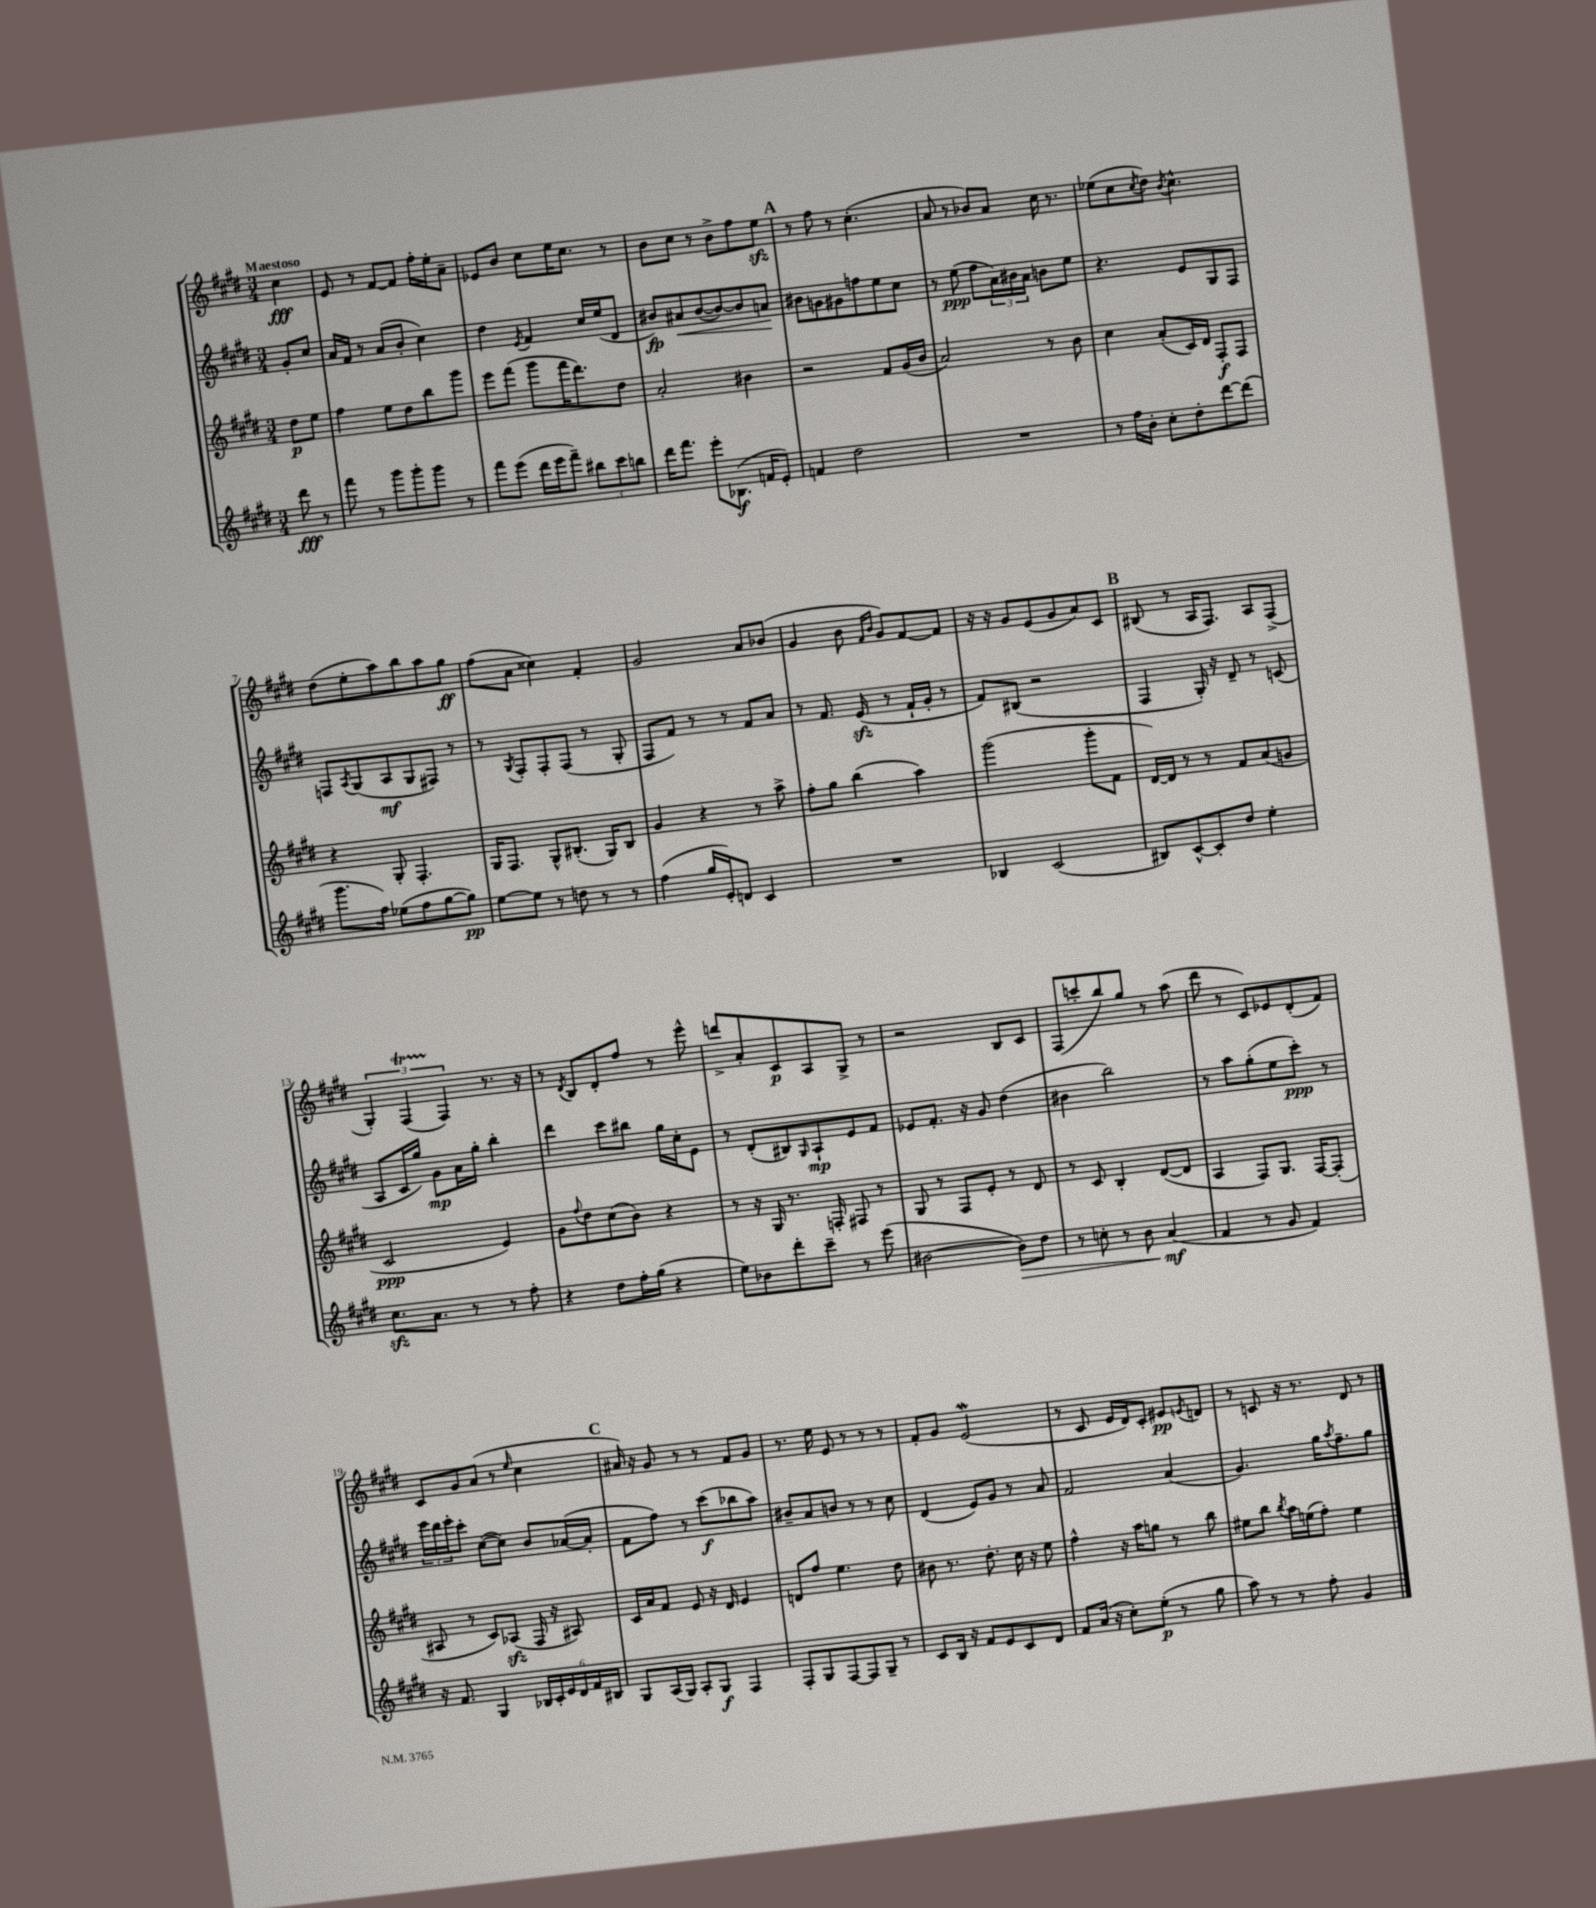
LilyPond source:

<<
\new StaffGroup <<
\new Staff = "s0" {
    \clef treble \key e \major \numericTimeSignature \time 3/4 \partial 4 \tempo "Maestoso"
    cis''4\fff |
    e'8 r8 fis'8~ fis'8 fis''16-. e''16-. a'8-- |
    ees'8 b'8 cis''8 e''16 cis''8. r8 |
    b'8 cis''8 r8 b'8-> fis''8 e''8\sfz |
    \mark \markup { \bold "A" } r8 fis''8 r8 cis''4.-.( |
    a'8 r8 bes'8) a'8 cis''16 r8. |
    ees''8( cis''8 \acciaccatura { cis''8 } dis''8) \acciaccatura { b'8 } cis''4.-^ |
    dis''8( e''8-. a''8) b''8 a''8 gis''8\ff |
    fis''8( a'8 cisis''4) fis'4-. |
    gis'2 a'8 bes'8( |
    gis'4 b'8 \grace { fis'16 b'16 } gis'8) fis'8~ fis'8 |
    r16 r16 gis'8 e'8( gis'8 a'8) cis'8 |
    \mark \markup { \bold "B" } bis8( r8 a16 fis8.) a8 fis8->( |
    \tuplet 3/2 { gis4-.) fis4\startTrillSpan( fis4\stopTrillSpan) } r8. r16 |
    r8 \acciaccatura { dis'8 } b8 dis'8-. fis''8 r8 e'''8-^ |
    d'''8-> a'8-. cis'8\p a8 gis8-> r8 |
    r2 b8 cis'8 |
    fis8( c'''8-. b''8) gis''8 r8 a''8( |
    dis'''8 r8 cis'8) ees'8 dis'8-.( fis'8) |
    cis'8 gis'8 a'8( r8 \grace { e''16 } cis''4 |
    \mark \markup { \bold "C" } ais'16) r16 gis'8 r8 r8 fis'8 gis'8 |
    r8. e''16 e'8 r8 r8 r8 |
    fis'8-. gis'8 e'2\mordent( |
    r8 cis'8 e'16 dis'16) cis'8-. eis'8\pp \acciaccatura { e'8 } d'8 |
    r8 c'8 r16 r8. dis'8 r8 \bar "|." |
}
\new Staff = "s1" {
    \clef treble \key e \major \numericTimeSignature \time 3/4 \partial 4
    gis'8-. cis''8 |
    a'16 fis'16 r8 a'8( b'8-. cis''4) |
    dis''4 \acciaccatura { e'8 } fis'4 cis''16 e''16( dis'8 |
    bis'8\fp) ais'8\< bis'8~( bis'8~) bis'8 a'8\! |
    \mark \markup { \bold "A" } bis'8 g'8 gis'8 f''8 e''8 cis''8 |
    r8 e''8\ppp( fis''8 \tuplet 3/2 { a'16) bis'16 a'16 } b'8 e''8 |
    r4. e'8 gis8 fis8 |
    f8 \acciaccatura { a8 } gis8( a8\mf gis8 fis8) r8 |
    r8 \acciaccatura { gis8 } fis8-. fis8-. fis8( r8 gis8-. |
    fis8 fis'8) r8 r8 fis'8 a'8 |
    r8 fis'8. e'16\sfz( r8 fis'16-! gis'16-. r8 |
    fis'8) bis8( r2 |
    \mark \markup { \bold "B" } fis4 gis16-.) r16 dis'8-- r8 c'8( |
    a8 cis'16 gis''16) gis'8\mp a'16 gis''16-. b''4-. |
    dis'''4 cis'''8 bis''8 gis''16 cis''16-. e'8 |
    r8 dis'8-.( bis8) \grace { gis16 } a8-!\mp e'8 fis'8 |
    ees'8 fis'8.-. r16 gis'8 dis''4( |
    bis'4 b''2) |
    r8 a''8 gis''8-.( e''8 cis'''8-.\ppp) r8 |
    \tuplet 3/2 { e'''16 dis'''16 e'''16-. } cis'''8-. cis''8~( cis''8) b'8 aes'16~( aes'16-. |
    \mark \markup { \bold "C" } fis'8 fis''8) r8 cis'''8\f( bes''8 a''8) |
    bis'8-- a'8 b'8 r8 r8 cis''8 |
    dis'4( e'8) gis'8 r8 a'8 |
    fis'2 a'4( |
    gis'4.) gis''16 \acciaccatura { a''8 } fis''8.-- gis''8 \bar "|." |
}
\new Staff = "s2" {
    \clef treble \key e \major \numericTimeSignature \time 3/4 \partial 4
    dis''8\p e''8 |
    fis''4 e''8 dis''8 b''8 gis'''8 |
    e'''8 fis'''8( gis'''8 fis'''16 dis'''8.) dis''8 |
    a'2-. bis'4 |
    \mark \markup { \bold "A" } r2 fis'8 gis'16( b'16 |
    a'2) r8 b'8 |
    cis''4 a'8-.( cis'16) dis'16 fis8-.\f fis8 |
    r4 gis8-. fis4.-. |
    gis16 fis8. gis8-^ bis8.-.( gis16) bis8 |
    gis'4 r4 r8 a''8-> |
    fis''8-. gis''8 b''4( a''4) |
    gis'''2( gis'''8-. fis'8 |
    \mark \markup { \bold "B" } dis'16~) dis'16 r8 r8 fis'8 a'8( g'8 |
    cis'2\ppp e'4) |
    gis'8 \appoggiatura { fis''8 } dis''8 cis''8( b'8) r4 |
    r8 r16 gis16 r8. f16-. fis8 r8 |
    gis8 r8 fis8 e'8-. r8 dis'8 |
    r8 cis'8 b4-. dis'8~( dis'8 |
    a4 fis8) gis8. fis16~ fis8-.( |
    ais8 r8 cis'8) aes8\sfz( fis16 r16 ais8) |
    \mark \markup { \bold "C" } cis'16 a'16 fis'8 e'8 r16 dis'16 e'4 |
    d'8 fis''8 e''4. dis''8 |
    bis'8 r8. dis''8.-. cis''16 r16 e''8 |
    fis''4-^ r16 a''16 g''8 r8 b''8 |
    eis''8 b''8 \acciaccatura { b''8 } a''16 e''16( fis''8-.) e''4 \bar "|." |
}
\new Staff = "s3" {
    \clef treble \key e \major \numericTimeSignature \time 3/4 \partial 4
    dis'''8\fff r8 |
    fis'''8 r8 gis'''8 gis'''8-. gis'''8 r8 |
    fis'''8 e'''8( dis'''16 e'''16 fis'''8--) \tuplet 3/2 { bis''8 cis'''8 b''8 } |
    dis'''16 fis'''8. e'''8-. bes8.\f( f'16 e'8-.) |
    \mark \markup { \bold "A" } f'4 dis''2 |
    R2. |
    r8 fis''16 b'16-. cis''8-. dis''8-. dis'''8~ dis'''8( |
    gis'''8. fis''16) ees''8( fis''8 gis''8~ gis''8\pp) |
    e''8~ e''8 r8 d''8 r8 r8 |
    fis''4( gis''16 e'16-.) d'8 cis'4 |
    R2. |
    bes4 cis'2( |
    \mark \markup { \bold "B" } bis8) cis'8~-^ cis'8-. dis''8 e''4-. |
    cis''8.\sfz a'8. r8 r8 fis''8-. |
    r4 dis''8 fis''16-. gis''16( r4 |
    e''8) bes'8 dis'''8-. cis'''8-- r8 e'''8( |
    bis'2~ bis'8\>) dis''8 |
    r8 c''8-. r8 b'8 a'4\mf\!( |
    fis'4 r8 gis'8 fis'4) |
    r16 fis'8. gis4 \tuplet 6/4 { bes16 cis'16-. e'16 dis'16 fis'16 bis16 } |
    \mark \markup { \bold "C" } gis8 a16( gis16) a8-. gis8\f fis4 |
    fis8-. gis8 fis8~ fis8 gis8-- r8 |
    cis'8 b16 r16 fis'8 e'8 cis'8 dis'8 |
    fis'8 a'16( r16 cis''8-.) e''8-.\p( r8 gis''8 |
    a''8) r8 r8 fis''8-. gis'4 \bar "|." |
}
>>
>>
